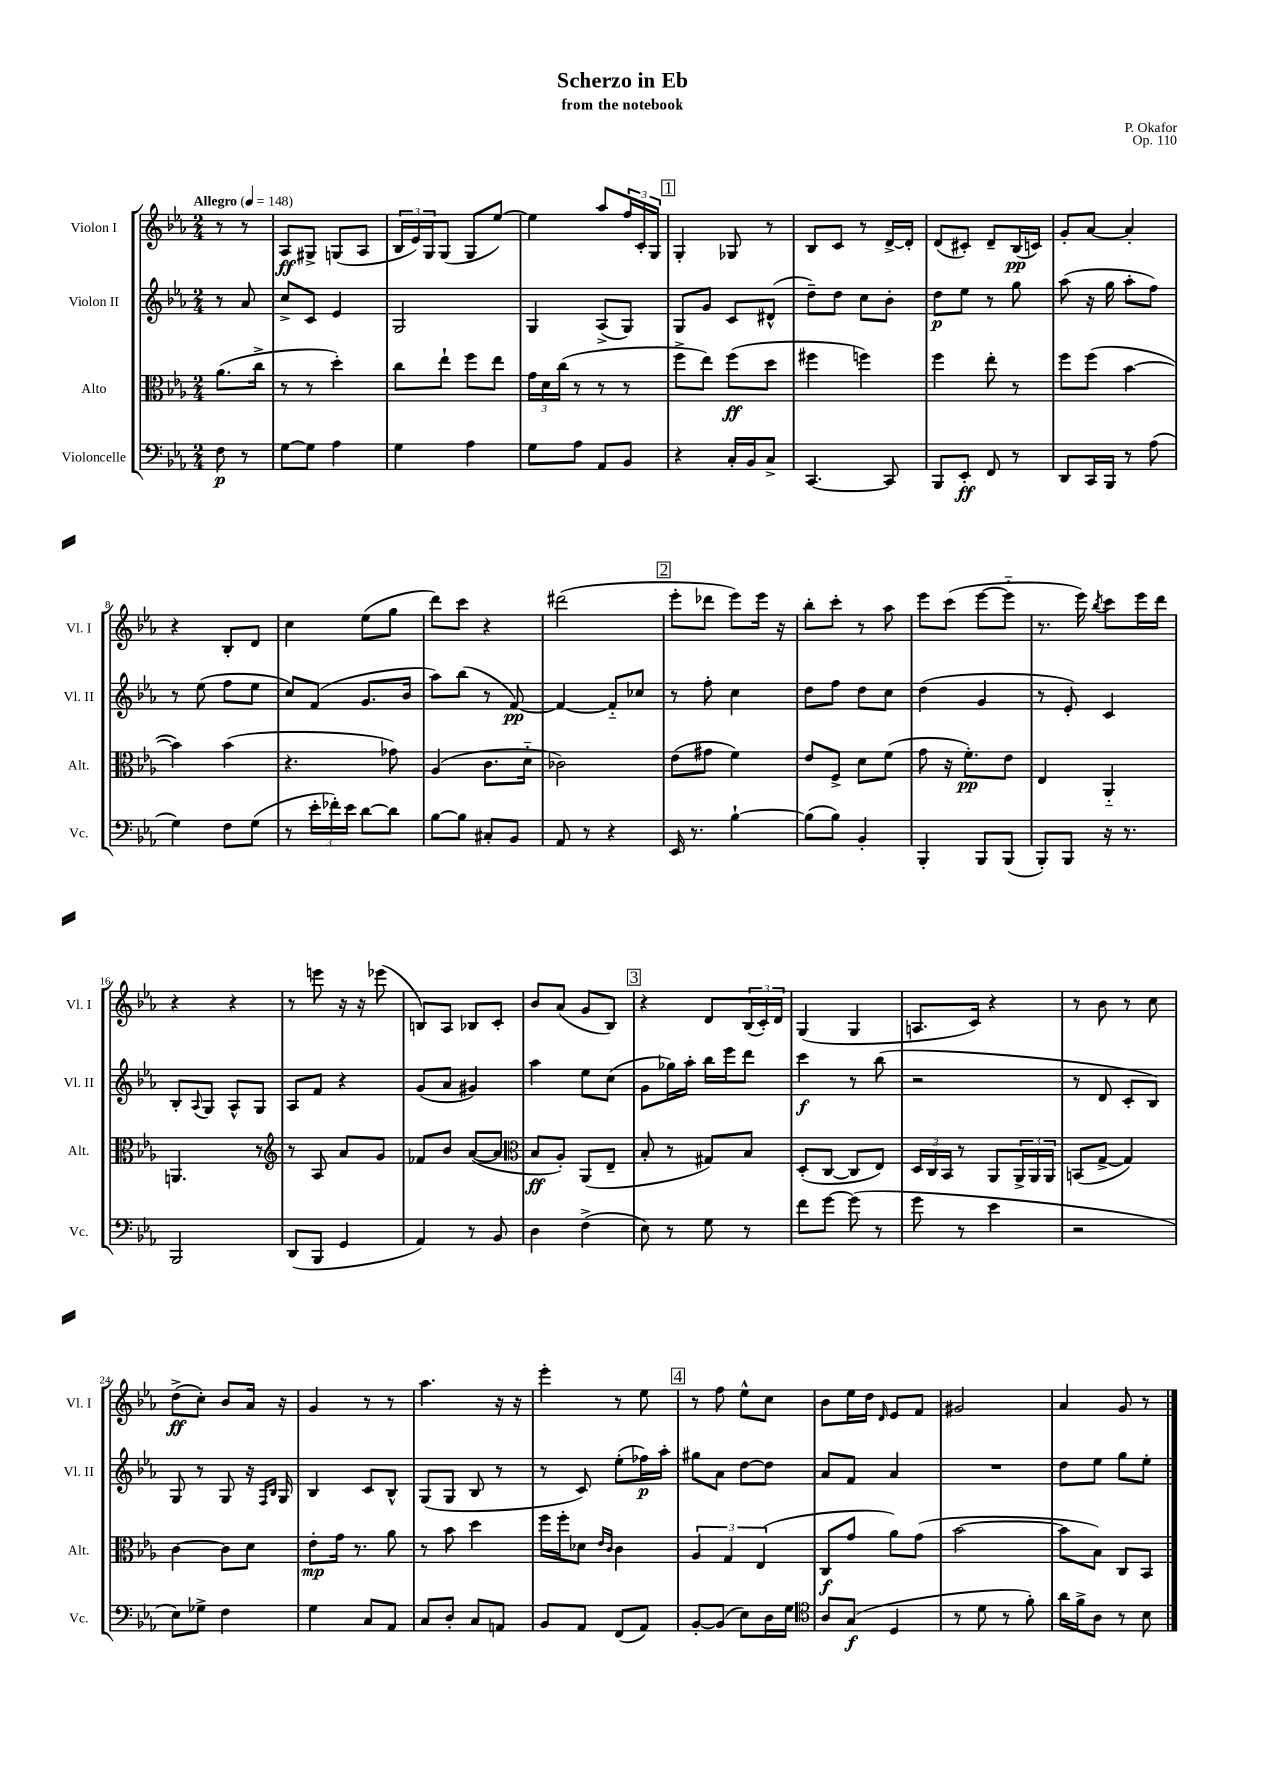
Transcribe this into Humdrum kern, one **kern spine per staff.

**kern	**kern	**kern	**kern
*staff4	*staff3	*staff2	*staff1
*clefF4	*clefC3	*clefG2	*clefG2
*k[b-e-a-]	*k[b-e-a-]	*k[b-e-a-]	*k[b-e-a-]
*M2/4	*M2/4	*M2/4	*M2/4
*MM148	*MM148	*MM148	*MM148
8F\	(8.a-\L	8r	8r
8r	.	8a-/	8r
.	16cc^\Jk	.	.
=	=	=	=
[8G\L	8r	8cc^/L	8A-/L
8G\]J	8r	8c/J	8G#^/J
4A-\	4dd'\)	4e-/	(8G/L
.	.	.	8A-/J
=	=	=	=
4G\	8cc\L	2G/	24B-/LL
.	.	.	24e-/)
.	.	.	24G/J
.	8ee-`\J	.	(8G/J
4A-\	8ff\L	.	8G/L
.	8ee-\J	.	[8ee-/J)
=	=	=	=
8G\L	24g\LL	4G/	4ee-\]
.	24d\	.	.
.	(24cc\JJ	.	.
8A-\J	8r	.	.
8AA-/L	8r	(8A-^/L	8aa-/L
8BB-/J	8r	8G/J)	24ff/L
.	.	.	24c'/
.	.	.	24G/JJ
=	=	=	=
4r	8ff^\L	8G/L	4G'/
.	8ee-\J)	8g/J	.
16C'/LL	(8ff\L	8c/L	8G-/
16BB-/J	.	.	.
8C^/J	8dd\J	(8d#^^/J	8r
=	=	=	=
[4.CC/	4ff#\	8dd~\L)	8B-/L
.	.	8dd\J	8c/J
.	4ff\)	8cc\L	8r
8CC/]	.	8b-'\J	[16d^/LL
.	.	.	16d'/]JJ
=	=	=	=
8BBB-/L	4ff\	8dd\L	(8d/L
8EE-'/J	.	8ee-\J	8c#'/J)
8FF/	8ee-'\	8r	8d~/L
8r	8r	8gg\	(16B-/L
.	.	.	16c/JJ)
=	=	=	=
8DD/L	8ff\L	(8aa-\	8g'/L
16CC/L	(8ff\J	16r	[8a-/J
16BBB-/JJ	.	16gg\	.
8r	[4b-\	8aa-'\L	4a-'/]
(8A-\	.	8ff\J)	.
=	=	=	=
4G\)	4b-\])	8r	4r
.	.	(8ee-\	.
8F\L	(4b-\	8ff\L	8B-'/L
(8G\J	.	8ee-\J	8d/J
=	=	=	=
8r	4.r	8cc/L)	4cc\
24e-'\LL	.	(8f/J	.
24f-'\)	.	.	.
24e-\JJ	.	.	.
[8d\L	.	8.g/L	(8ee-\L
8d\]J	8g-\)	.	8gg\J
.	.	16b-/Jk	.
=	=	=	=
[8B-\L	(4A-/	8aa-\L)	8ddd\L)
8B-\]J	.	(8bb-\J	8ccc\J
8C#'/L	8.c\L	8r	4r
8BB-/J	.	[8f/)	.
.	16d'~\Jk	.	.
=	=	=	=
8AA-/	2c-\)	4f/_	(2ddd#\
8r	.	.	.
4r	.	8f'~/]L	.
.	.	8cc-/J	.
=	=	=	=
16EE-/	(8e-\L	8r	8eee-'\L
8.r	.	.	.
.	8g#\J	8ff'\	8ddd-\J
[4B-`\	4f\)	4cc\	8eee-\L)
.	.	.	16eee-\Jk
.	.	.	16r
=	=	=	=
(8B-\]L	8e-/L	8dd\L	8bb-'\L
8B-\J)	8F^/J	8ff\J	8ccc'\J
4BB-'/	8d\L	8dd\L	8r
.	(8f\J	8cc\J	8aa-\
=	=	=	=
4BBB-'/	8g\	(4dd\	8eee-\L
.	16r	.	(8ccc\J
.	8.f'\L)	.	.
8BBB-/L	.	4g/	[8eee-\L
(8BBB-/J	8e-\J	.	8eee-'~\]J
=	=	=	=
8BBB-'/L)	4E-/	8r	8.r
8BBB-/J	.	8e-'/)	.
.	.	.	16eee-\)
.	.	.	8qbb-/
16r	4AA-'~/	4c/	8ccc\L
8.r	.	.	.
.	.	.	16eee-\L
.	.	.	16ddd\JJ
=	=	=	=
2BBB-/	4.AA/	8B-'/L	4r
.	.	8qqA-/	.
.	.	8G/J	.
.	.	8A-^^/L	4r
.	8r	8G/J	.
=	=	=	=
*	*clefG2	*	*
(8DD/L	8r	8A-/L	8r
8BBB-/J	8A-/	8f/J	8eee\
4GG/	8a-/L	4r	16r
.	.	.	16r
.	8g/J	.	(8eee-\
=	=	=	=
4AA-/)	8f-/L	(8g/L	8B/L)
.	8b-/J	8a-/J	8A-/J
8r	([8a-/L	4g#/)	8B-/L
8BB-/	8a-/]J	.	8c'/J
=	=	=	=
*	*clefC3	*	*
4D\	8B-/L	4aa-\	8b-/L
.	8A-'/J)	.	(8a-/J
(4F^\	(8AA-/L	8ee-\L	8g/L
.	8E-~/J	(8cc\J	8B-/J)
=	=	=	=
8E-\)	8B-'/	8g\L	4r
8r	8r	16gg-\L)	.
.	.	16aa-'\JJ	.
8G\	8G#/L)	16bb-\LL	8d/L
.	.	16eee-\J	.
8r	8B-/J	8ddd\J	(24B-/L
.	.	.	24c'/)
.	.	.	24d/JJ
=	=	=	=
8f\L	(8D'/L	4ccc\	(4G/
[8g\J	[8C/J	.	.
(8g\]	8C/]L	8r	4G/
8r	8E-/J)	(8bb-\	.
=	=	=	=
8g\	24D/LL	2r	8.A/L
.	24C/	.	.
.	24BB-/JJ	.	.
8r	8r	.	.
.	.	.	16c/Jk)
4e-\	8AA-/L	.	4r
.	24AA-^/L	.	.
.	24AA-/	.	.
.	24AA-/JJ	.	.
=	=	=	=
2r	(8BB/L	8r	8r
.	[8G^/J	8d/	8b-\
.	4G/])	8c'/L	8r
.	.	8B-/J)	8cc\
=	=	=	=
8E-\L)	[4c\	8G/	(8dd^\L
8G-^\J	.	8r	8cc'\J)
4F\	8c\]L	8G/	8b-/L
.	8d\J	16r	16a-/Jk
.	.	16qqF/LL	.
.	.	16qqB-/JJ	.
.	.	16G/	16r
=	=	=	=
4G\	8e-'\L	4B-/	4g/
.	16g\Jk	.	.
.	8.r	.	.
8C/L	.	8c/L	8r
8AA-/J	8a-\	8B-^^/J	8r
=	=	=	=
8C/L	8r	(8G/L	4.aa-\
8D'/J	8b-\	8G/J	.
8C/L	4dd\	8B-/	.
8AA/J	.	8r	16r
.	.	.	16r
=	=	=	=
8BB-/L	16ff\LL	8r	4eee-'\
.	16ff'\J	.	.
8AA-/J	8d-\J	8c/)	.
.	16qqe-/LL	.	.
.	16qqc/JJ	.	.
(8FF/L	4c\	(8ee-'\L	8r
8AA-/J)	.	16ff-\L)	8ee-\
.	.	16aa-'\JJ	.
=	=	=	=
[8BB-'/L	6A-/	8gg#\L	8r
(8BB-/]J	.	8a-\J	8ff\
.	6G/	.	.
8E-\L)	.	[8dd\L	8ee-^^\L
.	(6E-/	.	.
16D\L	.	8dd\]J	8cc\J
16G\JJ	.	.	.
=	=	=	=
*clefC4	*	*	*
8A-/L	8C/L	8a-/L	8b-\L
(8G/J	8g/J	8f/J	16ee-\L
.	.	.	16dd\JJ
.	.	.	16qqd/
4D/	8a-\L)	4a-/	8e-/L
.	(8g\J	.	8f/J
=	=	=	=
8r	[2b-\	2r	2g#/
8d\	.	.	.
8r	.	.	.
8f'\)	.	.	.
=	=	=	=
16a-\LL	8b-\]L	8dd\L	4a-/
16f^\J	.	.	.
8A-\J	8B-\J)	8ee-\J	.
8r	8C/L	8gg\L	8g/
8B-\	8BB-/J	8ee-'\J	8r
==	==	==	==
*-	*-	*-	*-
